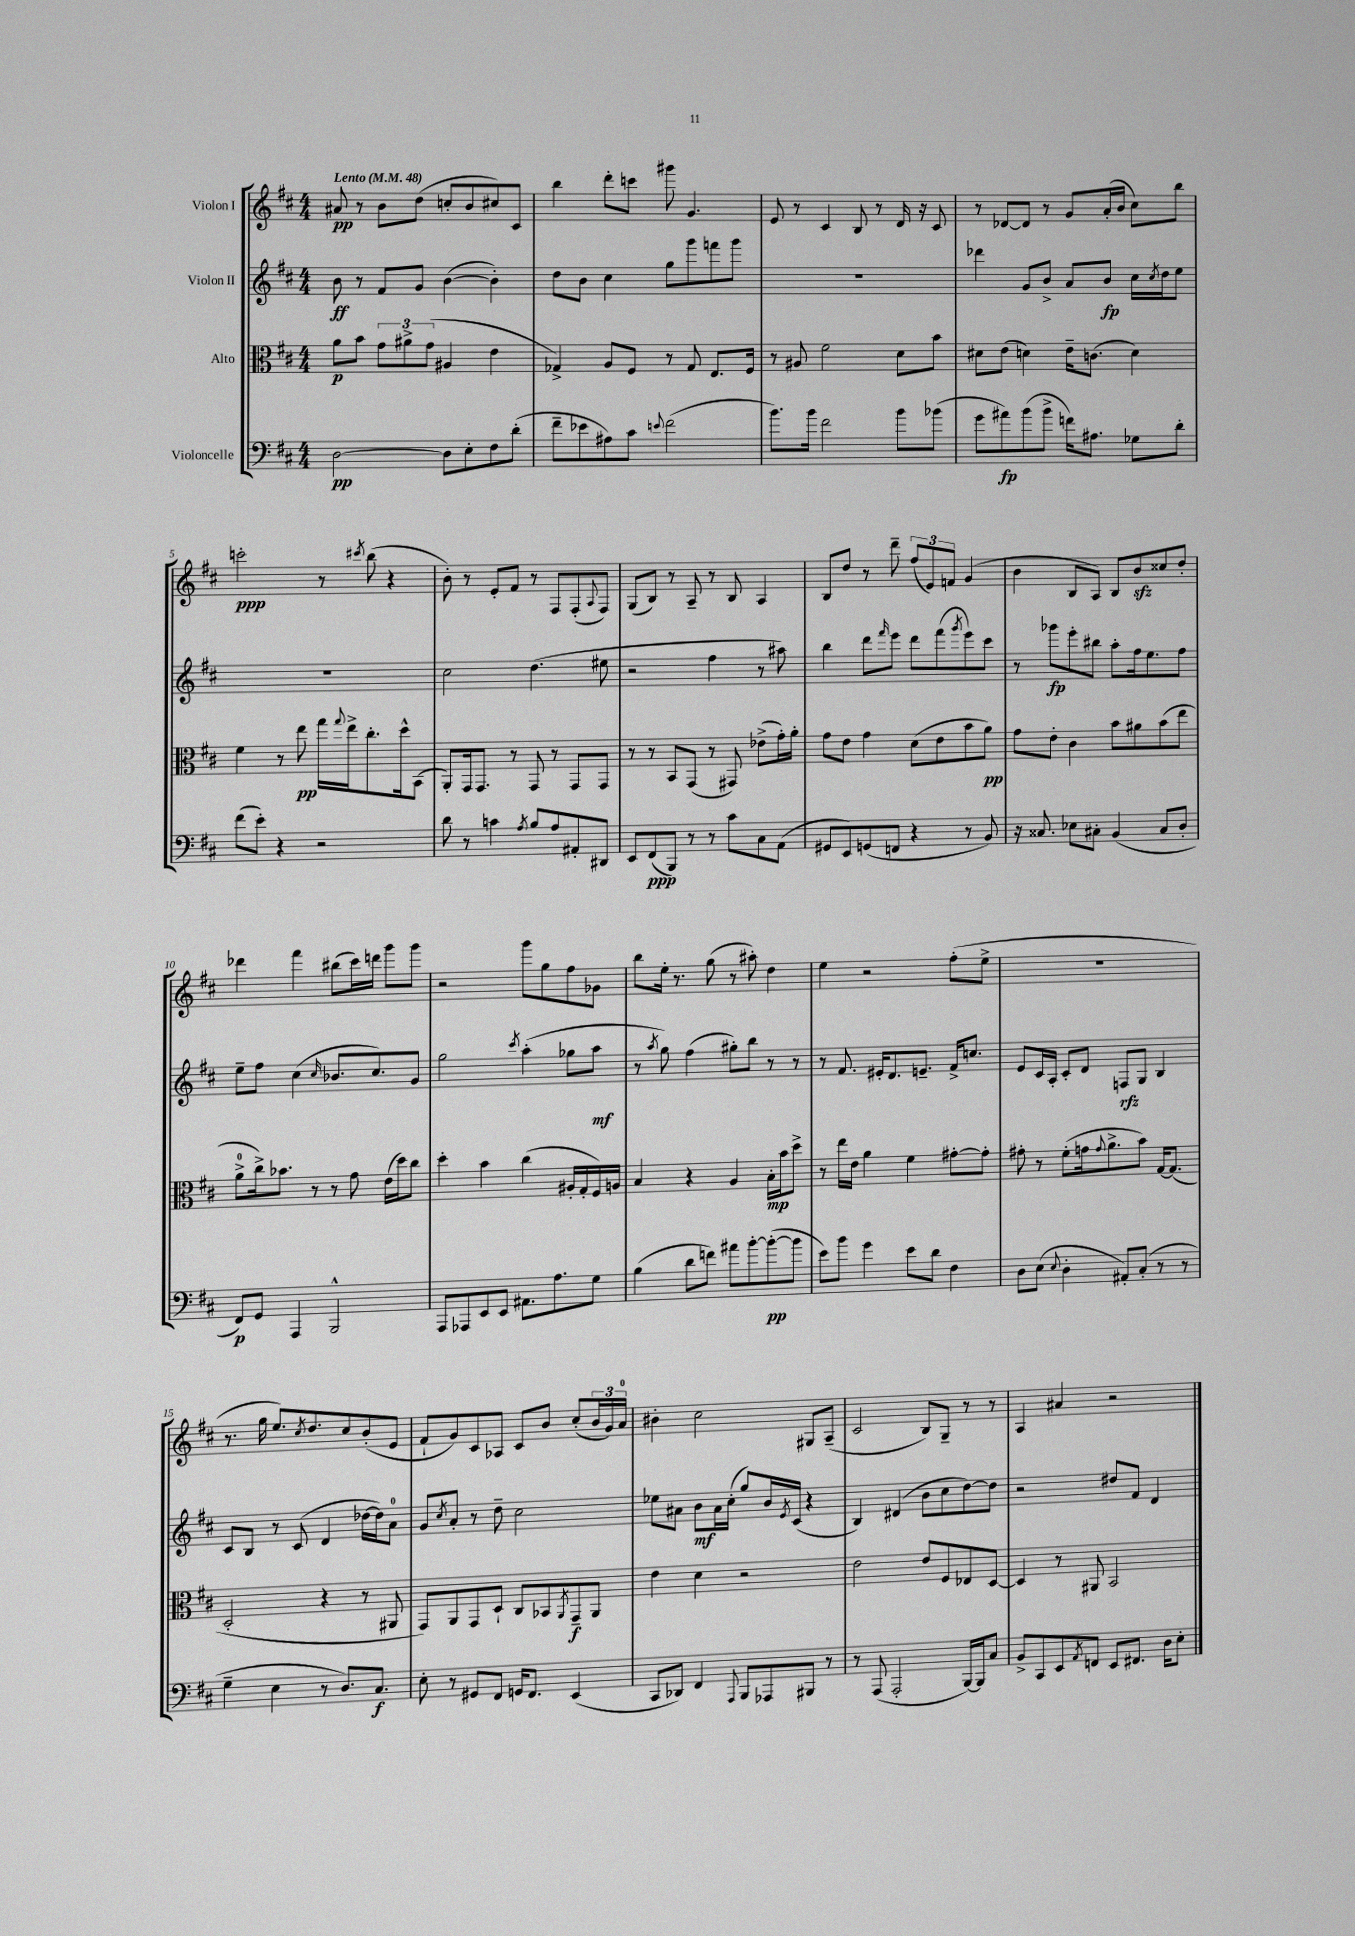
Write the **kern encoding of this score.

**kern	**kern	**kern	**kern
*staff4	*staff3	*staff2	*staff1
*clefF4	*clefC3	*clefG2	*clefG2
*k[f#c#]	*k[f#c#]	*k[f#c#]	*k[f#c#]
*M4/4	*M4/4	*M4/4	*M4/4
*MM48	*MM48	*MM48	*MM48
[2D	8a	8b	8a#
.	8b	8r	8r
.	12g	8f#	8b
.	12a#^	.	.
.	.	8g	(8dd
.	(12g	.	.
8D]	4A#	([4b	8cc'
8E'	.	.	8b
8F#	4e	4b'])	8cc#)
(8d'	.	.	8c#
=	=	=	=
8f#~	4G-^)	8dd	4bb
8e-	.	8b	.
8A#)	8A	4cc#	8ddd'
8c#	8F#	.	8ccc
8qqe	.	.	.
(2f#	8r	8gg	8ggg#
.	8G-	8ggg	4.g
.	8.E	8fff	.
.	.	8ggg	.
.	16F#	.	.
=	=	=	=
8.b)	8r	1r	8e
.	8A#	.	8r
16b	.	.	.
2f#	2f#	.	4c#
.	.	.	8B
.	.	.	8r
8b	8d	.	16d
.	.	.	16r
(8b-	8b	.	8c#
=	=	=	=
8g	8d#	4ddd-	8r
8a#)	(8e	.	[8d-
(8b	4d)	8g	8d-]
8b^	.	8b^	8r
16f)	16e~	8a	8g
8.A#	(8.c	.	.
.	.	8b	(16a'
.	.	.	16b
8G-	4d)	16cc#	8cc#)
.	.	8qcc#	.
.	.	16dd	.
8d'	.	8ee	8bb
=	=	=	=
(8f#	4f#	1r	2ccc'
8e')	.	.	.
4r	8r	.	.
.	8ee	.	.
2r	16gg	.	8r
.	8qqgg	.	.
.	16ee^	.	.
.	.	.	8qccc#
.	8.cc#'	.	(8bb
.	.	.	4r
.	16dd^^	.	.
.	(8BB	.	.
=	=	=	=
8d	8AA')	2cc#	8b')
8r	16GG	.	8r
.	8.GG	.	.
4c	.	.	8e'
.	8r	.	8f#
8qA	.	.	.
8B	8GG	(4.dd	8r
8A	8r	.	8F#
8AA#'	8GG	.	(8F#'
.	.	.	8qqA
8DD#	8GG	8ee#	8F#)
=	=	=	=
8EE	8r	2r	(8G
(8FF#	8r	.	8B)
8BBB)	8BB	.	8r
8r	(8GG	.	8A~
8r	8r	4ff#	8r
8c#	8GG#)	.	8B
8C#	(8e-^	8r	4A
(8AA	16g')	8aa#)	.
.	16a'	.	.
=	=	=	=
8GG#	8g	4bb	8B
8EE)	8e	.	8dd
(8GG	4g	8ddd	8r
.	.	16qqfff#	.
8FF	.	8eee	8ddd~
4r	(8d	8ddd	(12ff#
.	.	.	12e)
.	8e	(8fff#	.
.	.	.	12f
.	.	8qggg	.
8r	8b	8eee)	(4g
8BB)	8a)	8ccc#	.
=	=	=	=
16r	8g	8r	4b
8.C##	.	.	.
.	8e'	8ggg-	.
8E-	4c#	8eee'	8B
8C#'	.	8bb#	8A)
(4BB	8b	8aa'	8B
.	8a#	16ff#	8b
.	.	8.ee	.
8C#	(8b	.	8cc##
8D'	8ee	8ff#	8dd'
=	=	=	=
8FF#)	8a^	8ee~	4ddd-
8GG	16cc#^)	8ff#	.
.	8.b-	.	.
4AAA	.	(4cc#	4fff#
.	8r	.	.
.	.	16qqcc#	.
2BBB^^	8r	8.b-	(8bb#
.	8g	.	16ccc#)
.	.	8.cc#)	16ddd
.	(16e	.	8ggg
.	16dd)	.	.
.	8cc#	8g	8ggg
=	=	=	=
8AAA	4dd'	2gg	2r
8AAA-	.	.	.
8EE	4b	.	.
8EE	.	.	.
.	.	8qccc#	.
8.AA#	(4cc#	(4aa'	8ggg
.	.	.	8gg
8.A	.	.	.
.	16A#'	8gg-	8ff#
.	16G'	.	.
8G	16F#)	8aa	8g-
.	16A	.	.
=	=	=	=
(4B	4B	8r	8bb
.	.	8qaa	.
.	.	8gg)	16ee'
.	.	.	8.r
8d	4r	(4ff#	.
8f)	.	.	(8gg
8a#	4A	8gg#')	8r
[8b'	.	8bb	8aa#')
(8b'_	16B'	8r	4dd
.	16b	.	.
8b]	8dd^	8r	.
=	=	=	=
8e)	8r	8r	4ee
8b	16ee	8.f#	.
.	16e	.	.
4g	4a	.	2r
.	.	16e#'	.
.	.	8.d	.
8e	4f#	.	.
.	.	8.e~	.
8d	.	.	.
4F#	[8g#'	16f#^	(8ff#'
.	.	8.cc	.
.	8g#']	.	8ee^
=	=	=	=
8D	8g#'	8e	1r
(8E	8r	16c#	.
.	.	16A'	.
8qqE	.	.	.
4D'	(8f#'	8c#'	.
.	16g	8d	.
.	8qqg	.	.
.	8.a^	.	.
8AA#')	.	8F	.
(8C#'	8b)	8G	.
8r	[16G	4B	.
.	(8.G]	.	.
8r	.	.	.
=	=	=	=
4G~	2D'	8c#	8.r
.	.	8B	.
.	.	.	16gg
4E	.	8r	8.ee)
.	.	(8c#	.
.	.	.	8qcc#
.	.	.	8.dd
8r	4r	4d	.
8.D)	.	.	8cc#
.	8r	[16dd-	(8b'
8.C#	.	16dd-])	.
.	8AA#	8a	8e
=	=	=	=
8E'	8GG)	8g	8f#`
.	.	8qcc#	.
8r	8AA	8a'	8g)
8GG#	8GG	8r	8c#
8FF#	8D`	8dd~	8A-
16GG	8C#	2cc#	8c#
8.FF#	.	.	.
.	8BB-	.	8b
.	8qAA	.	.
(4EE	8GG~	.	(8cc#'
.	8AA	.	24b
.	.	.	24g)
.	.	.	24a
=	=	=	=
8CC#	4e	8ee-	4b#'
8DD-)	.	8a#	.
4FF#	4d	8b	2cc#
.	.	16a#	.
.	.	(16cc#'	.
8qqAAA	.	.	.
8BBB	2r	8gg)	.
8AAA-	.	16b	.
.	.	8qe	.
.	.	(16c#	.
8BBB#	.	4r	8G#
8r	.	.	(8A~
=	=	=	=
8r	2e	4B)	2c#
(8AAA	.	.	.
2AAA'	.	(4d#	.
.	8e	8b	8B)
.	8F#	8cc#	8G~
[16BBB)	8E-	[8dd)	8r
16BBB]	.	.	.
8C#	[8D	8dd]	8r
=	=	=	=
8BB^	4D]	2r	4A
8CC#	.	.	.
8EE	8r	.	4a#
8qAA	.	.	.
8FF	8AA#	.	.
8EE	2BB	8dd#	2r
8.FF#	.	8f#	.
.	.	4d	.
16D	.	.	.
8E'	.	.	.
==	==	==	==
*-	*-	*-	*-
